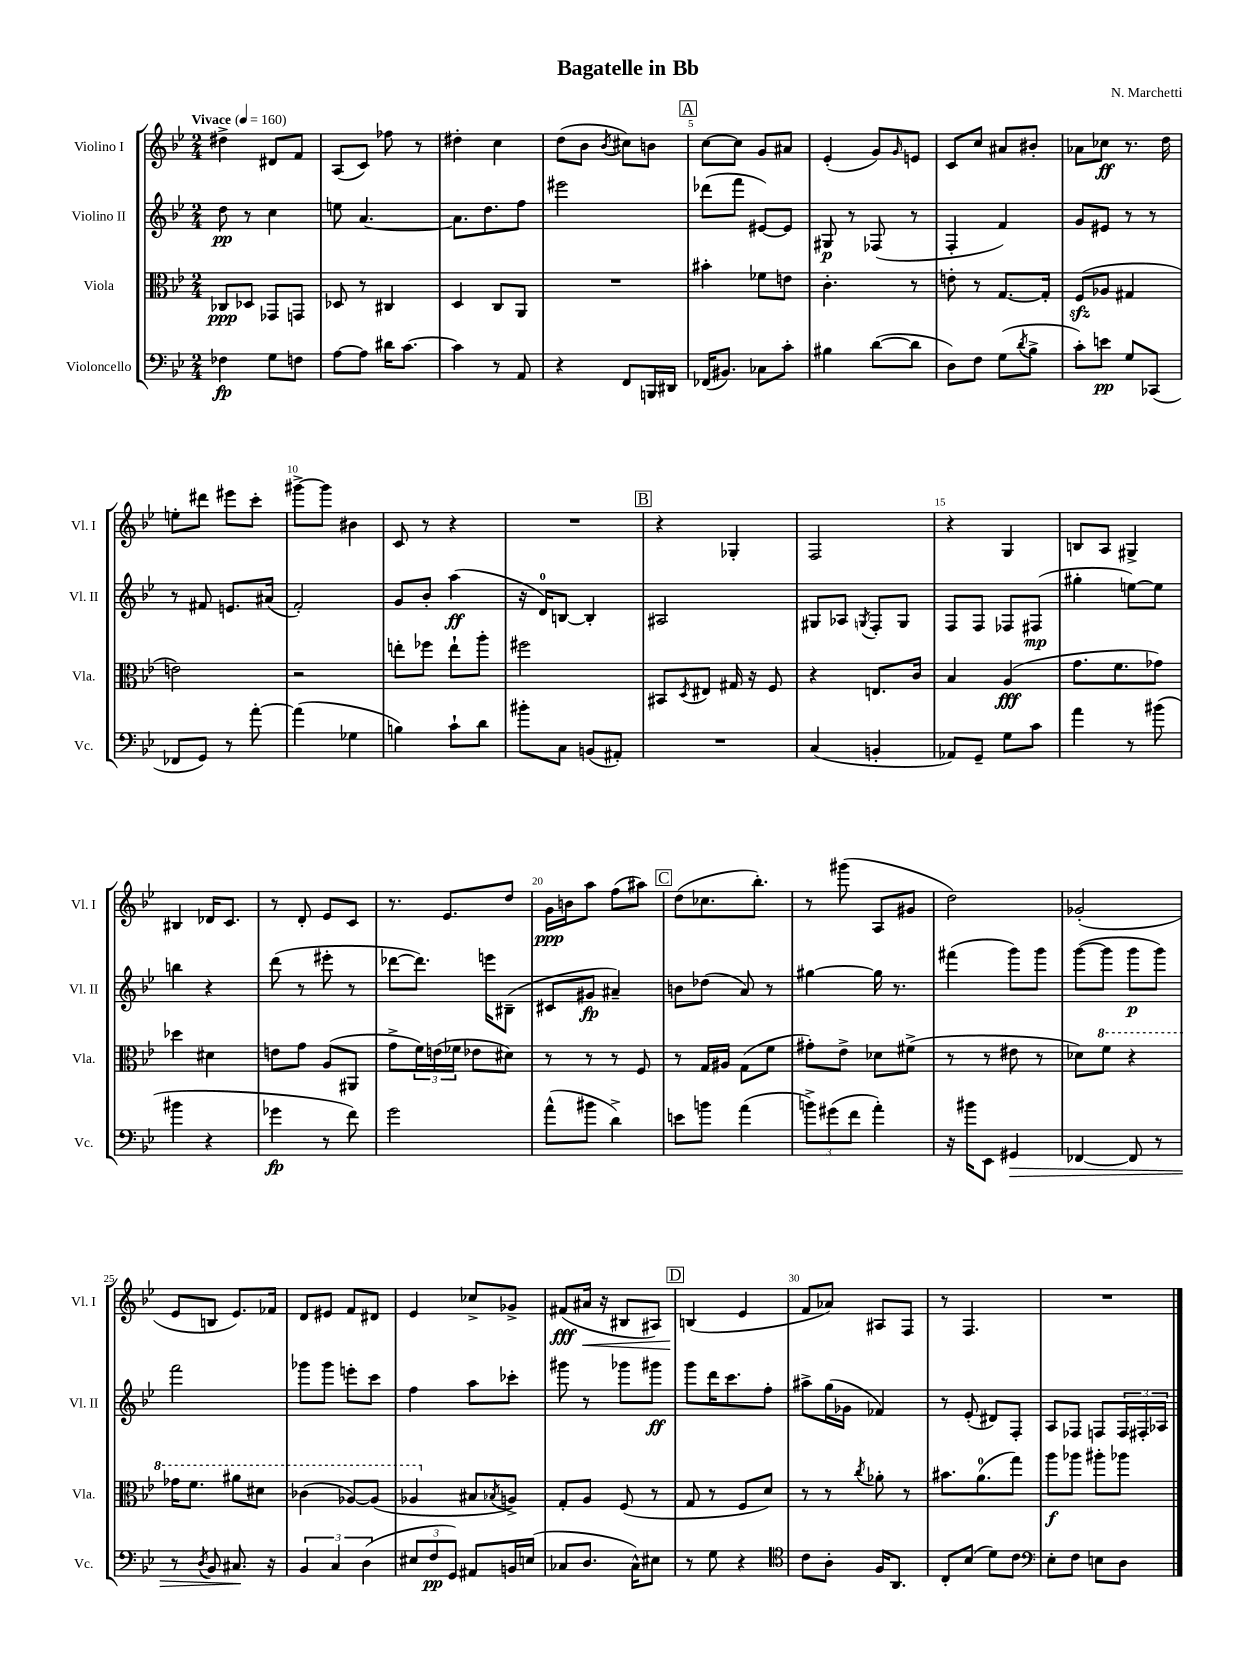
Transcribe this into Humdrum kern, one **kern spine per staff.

**kern	**kern	**kern	**kern
*staff4	*staff3	*staff2	*staff1
*clefF4	*clefC3	*clefG2	*clefG2
*k[b-e-]	*k[b-e-]	*k[b-e-]	*k[b-e-]
*M2/4	*M2/4	*M2/4	*M2/4
*MM160	*MM160	*MM160	*MM160
4F-\	8C-/L	8dd\	4dd#^\
.	8D-/J	8r	.
8G\L	8GG-/L	4cc\	8d#/L
8F\J	8GG/J	.	8f/J
=	=	=	=
[8A\L	8D-/	8ee\	(8A/L
8A\]J	8r	[4.a/	8c/J)
16d#\LK	4C#/	.	8ff-\
[8.c\J	.	.	.
.	.	.	8r
=	=	=	=
4c\]	4D/	8.a\]L	4dd#'\
.	.	8.dd\	.
8r	8C/L	.	4cc\
8AA/	8AA/J	8ff\J	.
=	=	=	=
4r	2r	2eee#\	(8dd\L
.	.	.	8b-\J
.	.	.	8qb-/
8FF/L	.	.	8cc#\L)
16BBB/L	.	.	8b\J
16DD#/JJ	.	.	.
=	=	=	=
(16FF-/LK	4b#'\	(8ddd-\L	[8cc\L
8.BB#/J)	.	.	.
.	.	8fff\J	8cc\]J
8C-\L	8f-\L	[8e#/L)	8g/L
8c'\J	8e\J	8e#/]J	8a#/J
=	=	=	=
4B#\	4.c'\	8G#/	(4e-'/
.	.	8r	.
([8d\L	.	(8F-/	8g/L)
.	.	.	16qqg/
8d\]J	8r	8r	8e/J
=	=	=	=
8D\L)	8e'\	4F'/	8c/L
8F\J	8r	.	8cc/J
(8G\L	[8.G/L	4f/)	8a#/L
8qd/	.	.	.
8B-^\J	.	.	8b#'/J
.	16G'/]Jk	.	.
=	=	=	=
8c'\L)	(8F/L	8g/L	8a-\L
8e\J	8A-/J	8e#/J	8cc-\J
8G/L	4G#/	8r	8.r
(8CC-/J	.	8r	.
.	.	.	16dd\
=	=	=	=
8FF-/L	2e\)	8r	8ee'\L
8GG/J)	.	8f#/	8ddd#\J
8r	.	8.e/L	8eee#\L
[8a'\	.	.	8ccc'\J
.	.	(16a#/Jk	.
=	=	=	=
(4a\]	2r	2f'/)	[8ggg#^\L
.	.	.	8ggg#\]J
4G-\	.	.	4b#\
=	=	=	=
4B\)	8ee'\L	8g/L	8c/
.	8ff-\J	8b-'/J	8r
8c`\L	8ee`\L	(4aa\	4r
8d\J	8aa'\J	.	.
=	=	=	=
8b#'\L	2ff#\	16r	2r
.	.	16d/LK)	.
8C\J	.	[8B/J	.
(8BB/L	.	4B'/]	.
8AA#'/J)	.	.	.
=	=	=	=
2r	8BB#/L	2A#/	4r
.	8qD/	.	.
.	8E#/J	.	.
.	16G#/	.	4G-'/
.	16r	.	.
.	8F/	.	.
=	=	=	=
(4C/	4r	8G#/L	2F/
.	.	8A-/J	.
.	.	8qG/	.
4BB'/	8.E/L	8F'/L	.
.	.	8G/J	.
.	16c/Jk	.	.
=	=	=	=
8AA-/L)	4B-/	8F/L	4r
8GG~/J	.	8F/J	.
8G\L	(4A/	8F-/L	4G/
8c\J	.	(8F#/J	.
=	=	=	=
4a\	8.g\L	4gg#'\	8B/L
.	.	.	8A/J
.	8.f\	.	.
8r	.	[8ee\L)	4G#^/
(8b#\	8g-\J)	8ee\]J	.
=	=	=	=
4b#\	4dd-\	4bb\	4B#/
4r	4d#\	4r	16d-/LK
.	.	.	8.c/J
=	=	=	=
4g-\	8e\L	(8ddd\	8r
.	8g\J	8r	8d'/
8r	(8A/L	8eee#'\	8e-/L
8f\)	8AA#/J	8r	8c/J
=	=	=	=
2g\	8g^\L	[8ddd-\L	8.r
.	24f\L)	8.ddd-\]J)	.
.	(24e\	.	.
.	.	.	8.e-/L
.	24f-\JJ	.	.
.	8e-\L	.	.
.	.	16eee\LK	.
.	8d#\J)	(8B#~\J	8dd/J
=	=	=	=
(8a^^\L	8r	8c#/L	16g\LL
.	.	.	16b\J
8b#\J	8r	8g#/J	8aa\J
4d^\)	8r	4a#~/)	(8ff\L
.	8F/	.	8aa#\J)
=	=	=	=
8e\L	8r	8b\L	(8dd\L
8b\J	16G/LL	(8dd-\J	8.cc-\
.	16A#/JJ	.	.
(4a\	(8G\L	8a/)	.
.	.	.	8.bb-'\J)
.	8f\J	8r	.
=	=	=	=
12b^\L)	8g#'\L)	[4gg#\	8r
(12g#\	.	.	.
.	8e-^\J	.	(8ggg#\
12f\J	.	.	.
4a'\)	8d-\L	16gg#\]	8A/L
.	.	8.r	.
.	(8f#^\J	.	8g#/J
=	=	=	=
16r	8r	(4fff#\	2dd\)
16b#\LK	.	.	.
8EE-\J	8r	.	.
4GG#/	8e#\	8ggg\L)	.
.	8r	8ggg\J	.
=	=	=	=
[4FF-/	8d-\L)	([8ggg\L	(2g-'/
.	8ff\J	8ggg\]J	.
8FF-/]	4r	8ggg\L	.
8r	.	8ggg\J)	.
=	=	=	=
8r	16gg-\LK	2fff\	8e-/L
.	8.ff\J	.	.
8qD/	.	.	.
8BB-/	.	.	8B/J
8.C#/	8aa#\L	.	8.e-/L)
.	8dd#\J	.	.
16r	.	.	16f-/Jk
=	=	=	=
6BB-/	(4cc-\	8ggg-\L	8d/L
.	.	8ggg-\J	8e#/J
6C/	.	.	.
.	[8a-/L)	8eee'\L	8f/L
(6D\	.	.	.
.	(8a-/]J	8ccc\J	8d#/J
=	=	=	=
12E#/L	4a-/	4ff\	4e-/
12F/	.	.	.
12GG/J)	.	.	.
8AA#/L	8B#/L	8aa\L	8cc-^/L
.	8qB-/	.	.
16BB/L	8A^/J)	8ccc-'\J	8g-^/J
(16E/JJ	.	.	.
=	=	=	=
8C-/L	8G'/L	8ggg#\	(8f#/L
8.D/J	8A/J	8r	16a#/Jk
.	.	.	16r
.	(8F/	8ggg-\L	8B#/L
16C-^^\LK)	.	.	.
8E#\J	8r	8ggg#\J	8A#/J)
=	=	=	=
8r	8G/	8ggg\L	(4B/
8G\	8r	16ddd\K	.
.	.	8.ccc\	.
4r	8F/L	.	4e-/
.	8d/J)	8ff'\J	.
=	=	=	=
*clefC4	*	*	*
8c\L	8r	8aa#^\L	8f/L
8A'\J	8r	(16gg\L	8a-/J)
.	.	16g-\JJ	.
.	8qcc/	.	.
16F/LK	8a-'\	4f-/)	8A#/L
8.AA/J	.	.	.
.	8r	.	8F/J
=	=	=	=
8C'/L	8.b#\L	8r	8r
(8B-/J	.	(8e-'/	4.F/
.	(8.a\	.	.
8d\L)	.	8d#/L)	.
8c\J	8gg\J)	8F'/J	.
=	=	=	=
*clefF4	*	*	*
8E-'\L	8aa\L	8A/L	2r
8F\J	8aa-\J	8F-/J	.
8E\L	8aa#'\L	8F/L	.
8D\J	8aa-\J	24F/L	.
.	.	24F#'/	.
.	.	24A-/JJ	.
==	==	==	==
*-	*-	*-	*-
